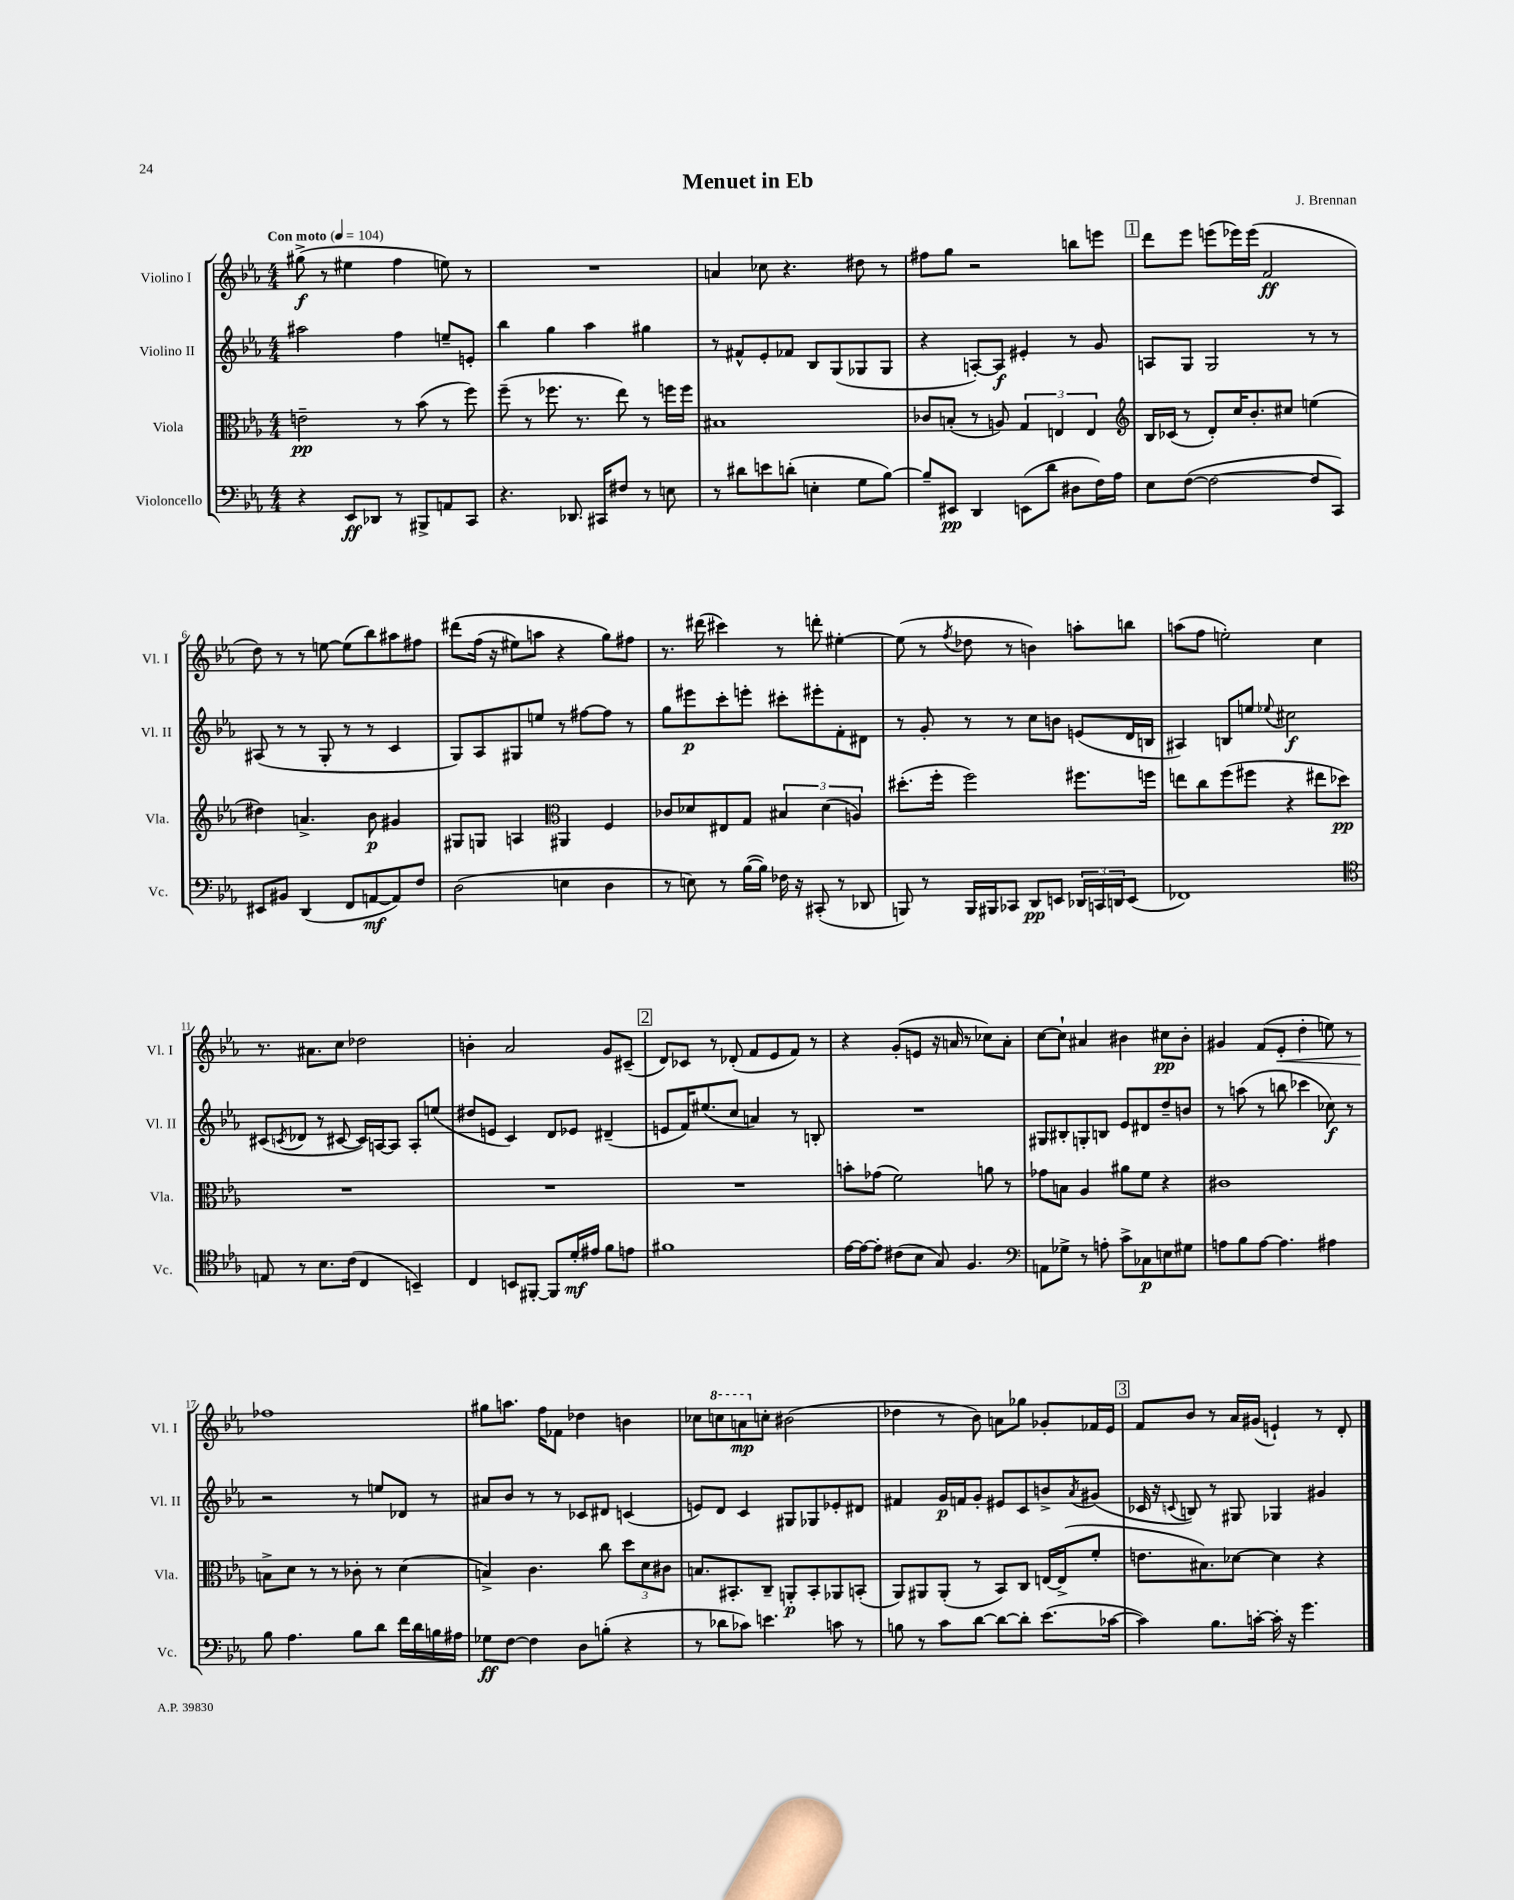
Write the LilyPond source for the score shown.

\header { title = "Menuet in Eb" composer = "J. Brennan" }
<<
\new StaffGroup <<
\new Staff = "s0" \with { instrumentName = "Violino I" shortInstrumentName = "Vl. I" } {
    \clef treble \key ees \major \numericTimeSignature \time 4/4 \tempo "Con moto" 4 = 104
    gis''8->\f( r8 eis''4 f''4 e''8) r8 |
    R1 |
    a'4 ces''8 r4. dis''8 r8 |
    fis''8 g''8 r2 b''8 e'''8 |
    \mark \markup { \box "1" } d'''8 ees'''8 e'''8( ees'''16) ees'''16( f'2\ff |
    d''8) r8 r8 e''8~ e''8( bes''8) ais''8 fis''8 |
    dis'''8\( f''16( r16 eis''8) a''8 r4 g''8\) fis''8 |
    r8. dis'''16( cis'''4) r8 d'''8-. eis''4~-. |
    eis''8( r8 \acciaccatura { f''8 } des''8 r8 b'4) a''8-. b''8 |
    a''8( f''8 e''2-.) c''4 |
    r8. ais'8. c''8 des''2 |
    b'4-. aes'2 g'8 cis'8--( |
    \mark \markup { \box "2" } d'8) ces'8 r8 des'8-.( f'8 ees'8 f'8) r8 |
    r4 g'8-.( e'8 r16 a'16 r8 ces''8) a'8-. |
    c''8~ c''8-! ais'4 bis'4 cis''8\pp bis'8-. |
    gis'4 f'8( ees'8-.\< d''4-. e''8) r8 |
    fes''1\! |
    gis''8 a''8. f''16 fes'8 des''4 b'4 |
    ces''8 \ottava #1 c'''!8 a''8\mp \ottava #0 c''8-. bis'2( |
    des''4 r8 bes'8) a'8 ges''8 ges'8-. fes'16 ees'16 |
    \mark \markup { \box "3" } f'8 bes'8 r8 aes'16 gis'16( e'4-!) r8 d'8-. \bar "|." |
}
\new Staff = "s1" \with { instrumentName = "Violino II" shortInstrumentName = "Vl. II" } {
    \clef treble \key ees \major \numericTimeSignature \time 4/4
    ais''2 f''4 e''8-- e'8-. |
    bes''4 g''4 aes''4 gis''4 |
    r8 fis'8-^ ees'8-. fes'8 bes8 g8( ges8 ges8 |
    r4 a8~-.) a8\f eis'4-. r8 g'8 |
    \mark \markup { \box "1" } a8 g8 g2 r8 r8 |
    ais8( r8 r8 g8-. r8 r8 c'4 |
    g8) aes8 gis8 e''8 r8 fis''8~ fis''8 r8 |
    g''8 eis'''8\p c'''8-. e'''8-. cis'''8-. eis'''8-. f'8-. dis'8 |
    r8 g'8-. r8 r8 c''8 b'8 e'8( d'16 b16 |
    ais4) b8 e''8 \appoggiatura { ees''8 } cis''2\f |
    cis'8( \acciaccatura { c'8 } des'8 r8 cis'8~ cis'16) a16~ a8 a8-. e''8( |
    dis''8 e'8 c'4) d'8 ees'8 dis'4--( |
    \mark \markup { \box "2" } e'8 f'16) eis''8.( c''8 a'4) r8 b8-. |
    R1 |
    gis8 bis8-. g8-. b8 ees'8 dis'8 d''8-- b'8 |
    r8 a''8( r8 b''8 ces'''4 ces''8\f) r8 |
    r2 r8 e''8 des'8 r8 |
    ais'8 bes'8 r8 r8 ces'8 dis'8 c'4( |
    e'8) d'8 c'4 gis8 ges8 ees'8-. dis'8 |
    fis'4 g'16\p f'16 g'8-. eis'8 c'8 b'8-> \acciaccatura { aes'8 } gis'8( |
    \mark \markup { \box "3" } ces'16 r16 \appoggiatura { c'8 } b8) r8 gis8 ges4 gis'4 \bar "|." |
}
\new Staff = "s2" \with { instrumentName = "Viola" shortInstrumentName = "Vla." } {
    \clef alto \key ees \major \numericTimeSignature \time 4/4
    e'2--\pp r8 bes'8( r8 f''8) |
    f''8--( r8 fes''8. r8. ees''8) r8 f''16 f''16 |
    bis1 |
    ces'8 b8-.( r8 a8) \tuplet 3/2 { g4 e4 e4 } |
    \mark \markup { \box "1" } \clef treble bes16 ces'16( r8 d'8-.) c''16 bes'8.-. cis''8 e''4( |
    dis''4) a'4.-> bes'8\p gis'4 |
    gis8 g8 a4 \clef alto ais,4 f4 |
    ces'8 des'8 eis8 g8 \tuplet 3/2 { bis4 des'4( a4) } |
    dis''8.-.( f''16-. f''2) fis''8. f''16 |
    e''8 c''8 f''8( fis''8 r4 eis''8 des''8\pp) |
    R1 |
    R1 |
    \mark \markup { \box "2" } R1 |
    b'8-. ges'8( f'2) a'8 r8 |
    ges'8 b8 aes4 ais'8 f'8 r4 |
    cis'1 |
    b8-> d'8 r8 r8 ces'8-. r8 d'4( |
    b4->) c'4. c''8 \tuplet 3/2 { d''8 d'8 cis'8 } |
    b8. bis,8.-. c8-- a,8-.\p bis,8-. aes,8 b,8-.( |
    aes,8) ais,8 ais,8-.( r8 bes,8) c8 e16~ e16->( f'8-. |
    \mark \markup { \box "3" } e'8. bis8.) des'8~ des'4 r4 \bar "|." |
}
\new Staff = "s3" \with { instrumentName = "Violoncello" shortInstrumentName = "Vc." } {
    \clef bass \key ees \major \numericTimeSignature \time 4/4
    r4 ees,8\ff des,8 r8 bis,,8-> a,8 c,8 |
    r4. des,8. cis,16 fis8 r8 e8 |
    r8 dis'8 e'8 d'8-.( e4-. g8 bes8~) |
    bes8-- eis,8\pp d,4 e,8( d'8 dis8 f16) aes16 |
    \mark \markup { \box "1" } ees8 f8~( f2~ f8 c,8) |
    eis,8 bis,8 d,4( f,8 a,8~\mf a,8) f8 |
    d2( e4 d4 |
    r8 e8) r8 bes16~( bes16) fes16 r16 cis,8-.( r8 des,8 |
    b,,8) r8 b,,16 bis,,16 ces,8 d,8\pp e,8 \tuplet 3/2 { des,16 c,16 d,16 } e,8( |
    fes,1) |
    \clef tenor e8 r8 bes8. c'16( c4 b,4--) |
    c4 b,8 fis,8~-. fis,8 d'16-.\mf eis'16 f'8 e'8 |
    \mark \markup { \box "2" } fis'1 |
    ees'16~ ees'16~ ees'8-. cis'8( bes8 g8) f4. |
    \clef bass a,8 ges8-> r8 a8-. c'8-> ces8\p e8 gis8 |
    a8 bes8 a8~ a4. ais4 |
    bes8 aes4. bes8 d'8 f'16 d'16 b16 ais16 |
    ges8\ff f8~ f4 d8 b8-.( r4 |
    r8 des'8 ces'8) e'4. c'8 r8 |
    b8 r8 c'8 d'8~ d'8~ d'8-. ees'8.( ces'16~ |
    \mark \markup { \box "3" } ces'4) bes8. c'16~-. c'16-. r16 g'4. \bar "|." |
}
>>
>>
